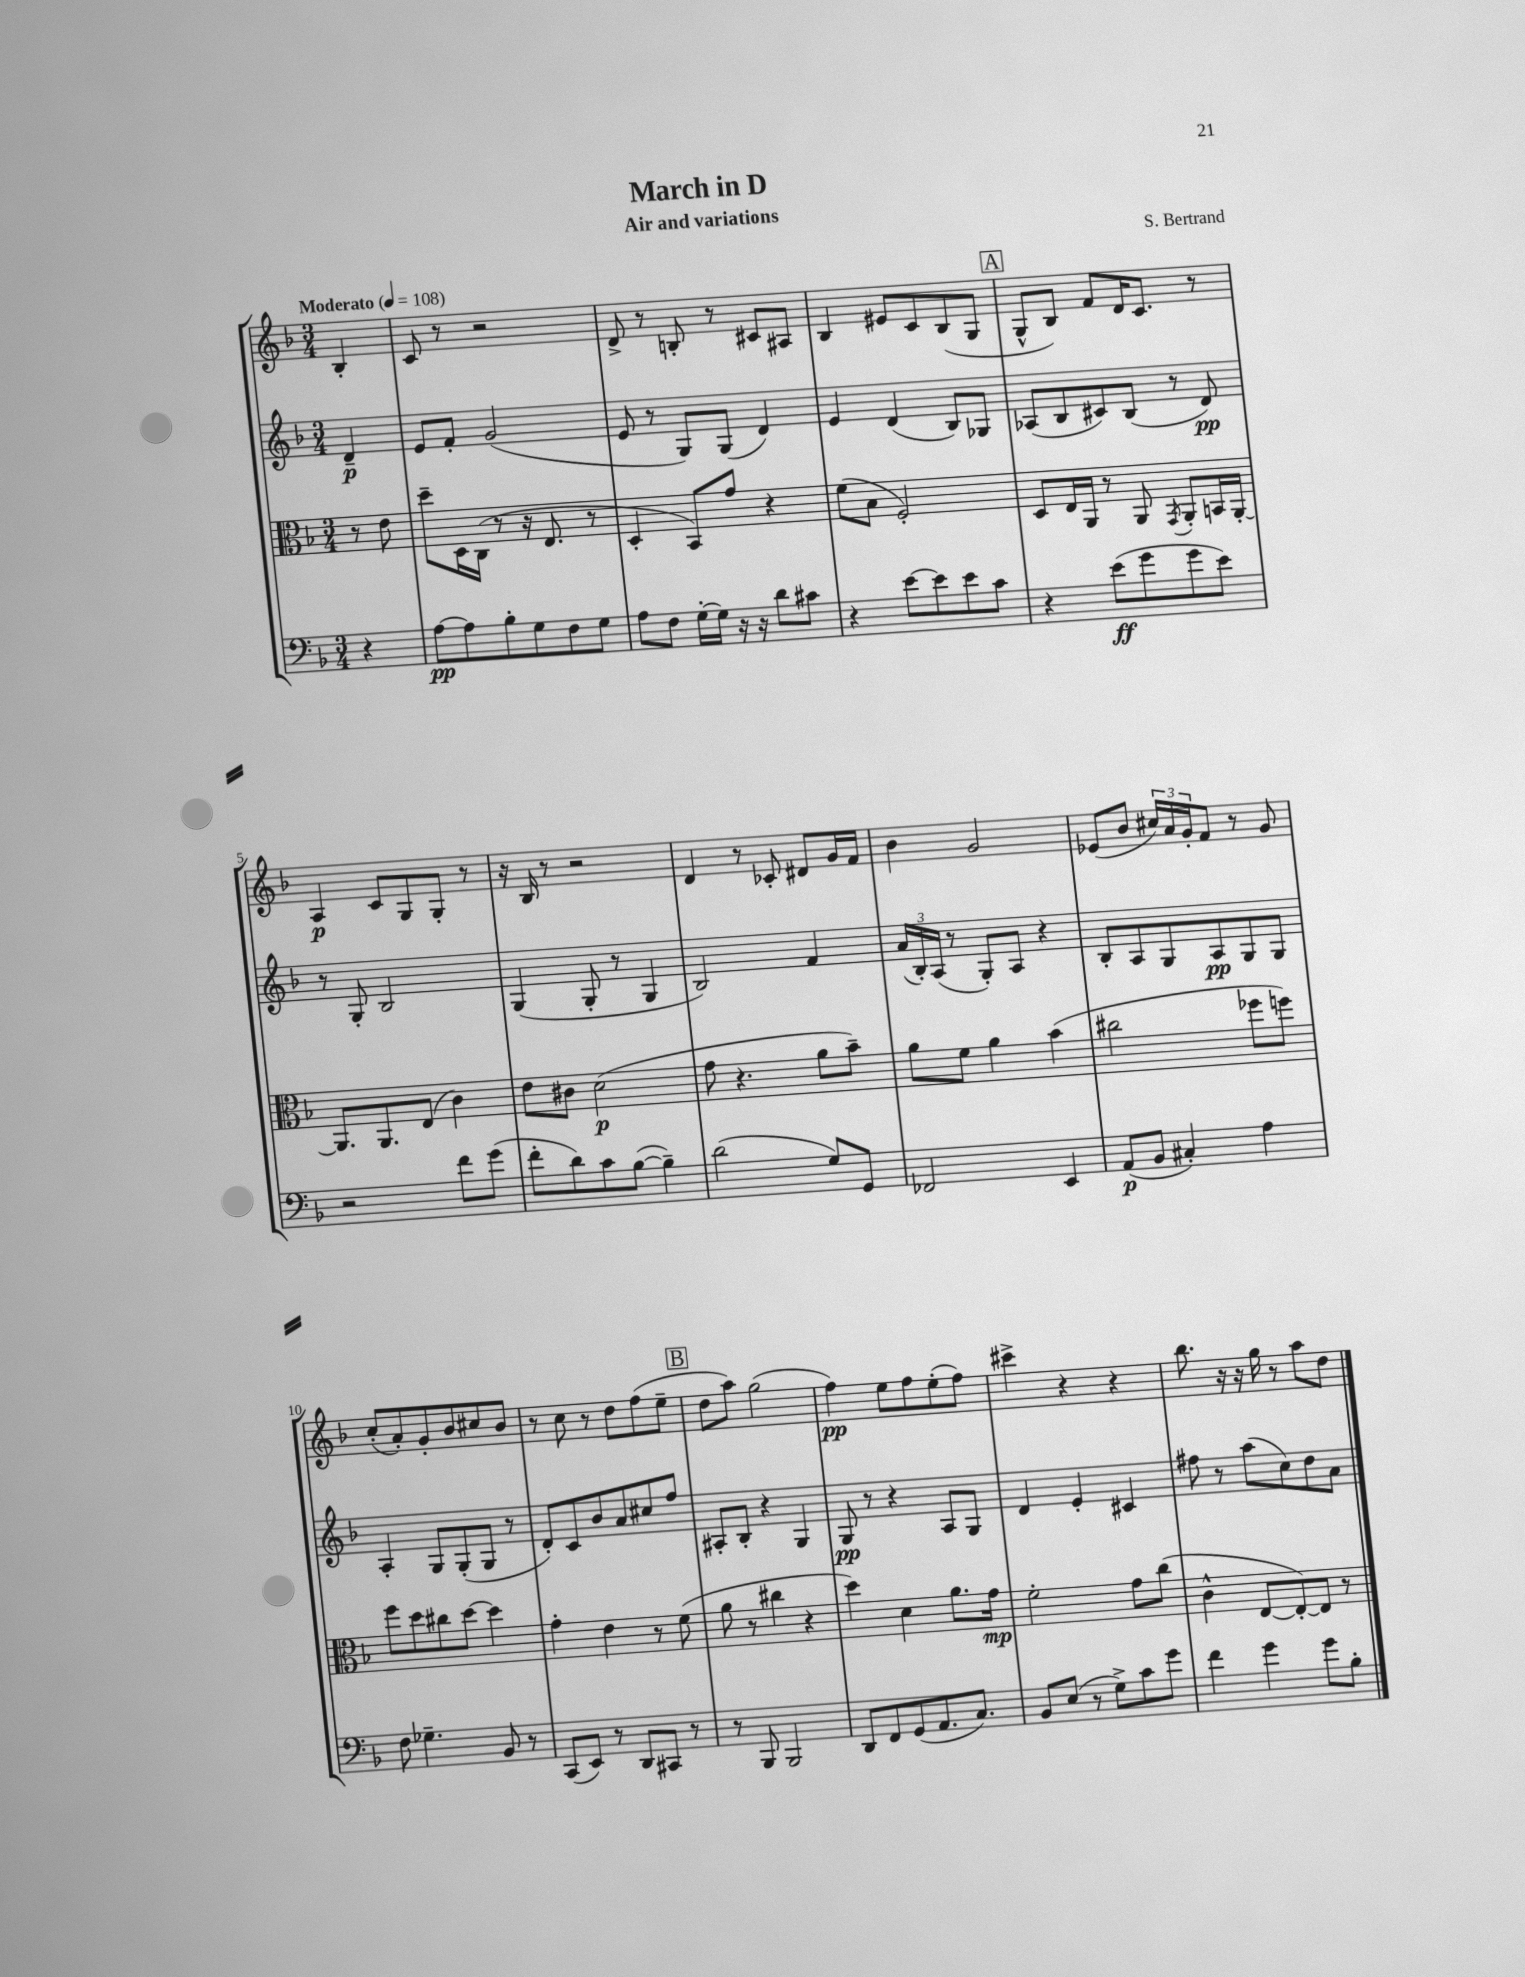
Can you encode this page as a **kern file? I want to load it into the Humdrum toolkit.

**kern	**kern	**kern	**kern
*staff4	*staff3	*staff2	*staff1
*clefF4	*clefC3	*clefG2	*clefG2
*k[b-]	*k[b-]	*k[b-]	*k[b-]
*M3/4	*M3/4	*M3/4	*M3/4
*MM108	*MM108	*MM108	*MM108
4r	8r	4d~	4B-'
.	8e	.	.
=	=	=	=
[8A	8dd~	8e	8c
8A]	16D	8f'	8r
.	(16C	.	.
8B-'	8r	(2g	2r
8G	16r	.	.
.	8.E	.	.
8F	.	.	.
8G	8r	.	.
=	=	=	=
8A	4D'	8e	8d^
8F	.	8r	8r
[16G'	8BB-)	8G)	8B'
16G]	.	.	.
16r	8g	(8G	8r
16r	.	.	.
8d	4r	4d)	8c#
8c#	.	.	8A#
=	=	=	=
4r	(8f	4e	4B-
.	8B-	.	.
[8e	2F')	(4d	8e#
8e]	.	.	8c
8e	.	8B-)	(8B-
8c	.	8G-	8G
=	=	=	=
4r	8D	(8A-	8G^^
.	16E	8B-	8B-)
.	16AA	.	.
(8e	8r	8c#)	8f
8g	8AA	(8B-	16d
.	.	.	8.c
.	8qGG	.	.
8g	8AA'	8r	.
8e)	16BB	8d)	8r
.	[16AA'	.	.
=	=	=	=
2r	8.AA]	8r	4A
.	.	8G'	.
.	8.AA	.	.
.	.	2B-	8c
.	(8E	.	8G
8f	4c)	.	8G'
(8g	.	.	8r
=	=	=	=
8f'	8e	(4G	16r
.	.	.	16B-
8d)	8c#	.	8r
8c	(2d	8G'	2r
([8B-	.	8r	.
4B-~])	.	4G	.
=	=	=	=
(2d	8g	2B-)	4d
.	4.r	.	.
.	.	.	8r
.	.	.	8c-'
8G)	8a	4f	8d#
8GG	8b-~)	.	16g
.	.	.	16f
=	=	=	=
2FF-	8a	(24a	4b-
.	.	24B-')	.
.	.	(24A	.
.	8f	8r	.
.	4a	8G')	2g
.	.	8A	.
4EE	(4b-	4r	.
=	=	=	=
(8AA	2cc#	8B-'	(8e-
8BB-	.	8A	8b-
4C#')	.	8G	24cc#)
.	.	.	24a
.	.	.	24g'
.	.	8A	8f
4A	8ff-	8G	8r
.	8ff)	8G	8g
=	=	=	=
8F	8ff	4A'	(8cc'
4.G-~	8dd	.	8a')
.	8cc#	8G	8g'
.	[8dd	(8G'	8b-
8BB-	4dd]	8G	8cc#
8r	.	8r	8b-
=	=	=	=
(8CC	4g'	8d')	8r
8EE)	.	8c	8cc
8r	4e	8b-	8r
8DD	.	8a	8dd
8CC#	8r	8cc#	(8ff
8r	(8f	8ff	8ee~
=	=	=	=
8r	8a	8A#'	8dd
8BBB-	8r	8B-'	8aa)
2BBB-	4cc#	4r	(2gg
.	4r	4G	.
=	=	=	=
8DD	4dd)	8G	4ff)
8FF	.	8r	.
(8GG	4d	4r	8ee
8.AA	.	.	8ff
.	8.a	8A	(8ee'
8.C)	.	.	.
.	.	8G	8ff)
.	16g	.	.
=	=	=	=
8BB-	2f'	4d	4ccc#^
(8E	.	.	.
8r	.	4e'	4r
8G^)	.	.	.
8c	8g	4c#	4r
8g	(8cc	.	.
=	=	=	=
4f	4c^^	8ff#	8.bb-
.	.	8r	.
.	.	.	16r
4g	[8E	(8aa	16r
.	.	.	16gg
.	8E'_)	8cc)	8r
8g	8E]	8dd	8aa
8B-'	8r	8a	8dd
==	==	==	==
*-	*-	*-	*-
